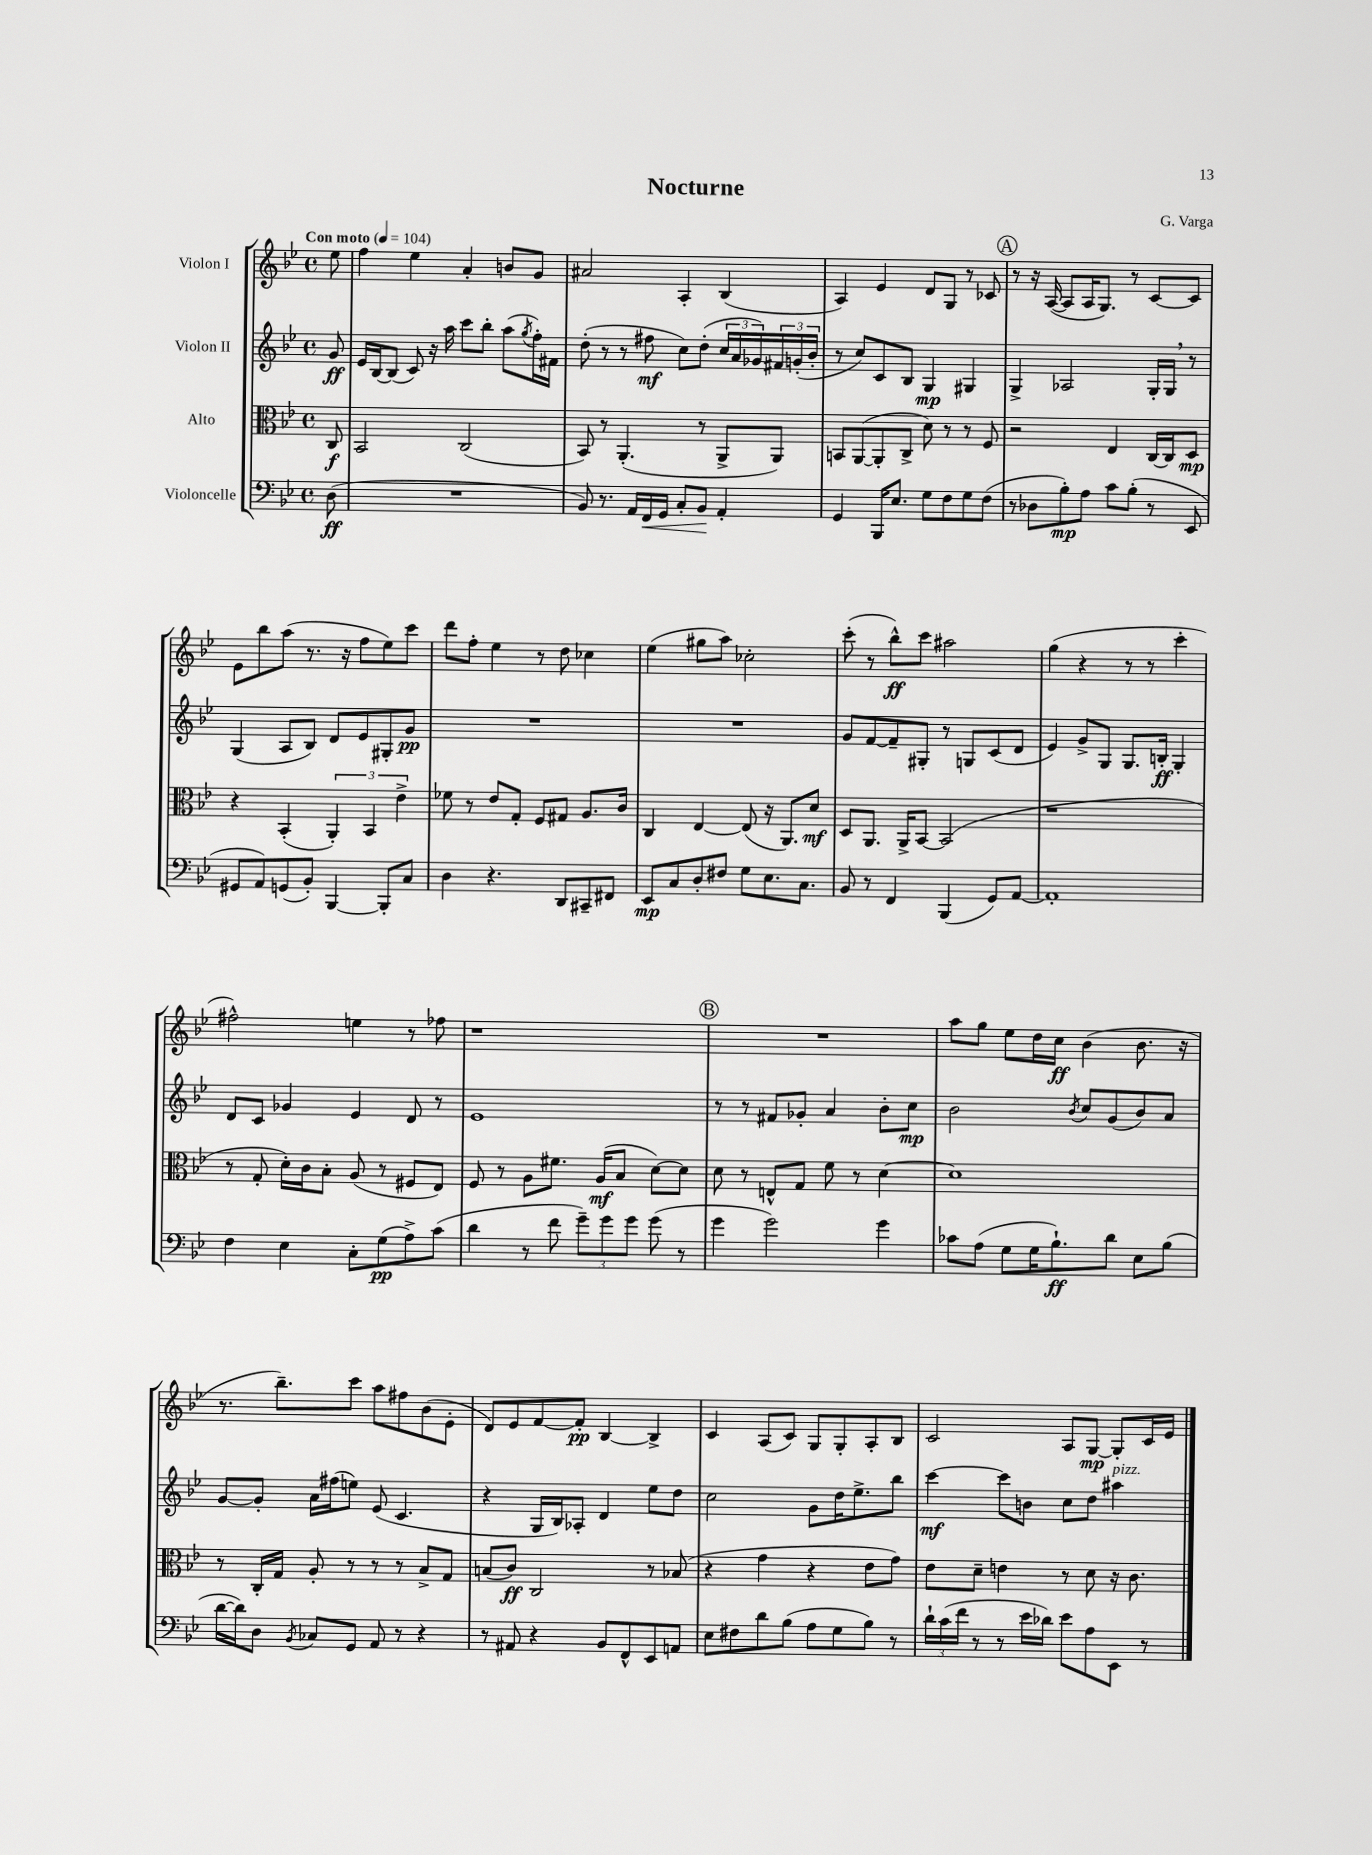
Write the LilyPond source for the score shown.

\header { title = "Nocturne" composer = "G. Varga" }
<<
\new StaffGroup <<
\new Staff = "s0" \with { instrumentName = "Violon I" } {
    \clef treble \key bes \major \defaultTimeSignature \time 4/4 \partial 8 \tempo "Con moto" 4 = 104
    ees''8 |
    f''4 ees''4 a'4-. b'8 g'8 |
    ais'2 a4-. bes4( |
    a4) ees'4 d'8 g8 r8 ces'8 |
    \mark \markup { \circle "A" } r8 r16 a16~( a8 a16 g8.) r8 c'8~ c'8 |
    ees'8 bes''8 a''8( r8. r16 f''8 ees''8) c'''8 |
    d'''8 f''8-. ees''4 r8 d''8 ces''4 |
    ees''4( gis''8 a''8) ces''2-. |
    c'''8-.( r8 bes''8-^\ff) c'''8 ais''2 |
    g''4( r4 r8 r8 c'''4-. |
    fis''2-^) e''4 r8 fes''8 |
    r1 |
    \mark \markup { \circle "B" } R1 |
    a''8 g''8 ees''8 d''16 c''16\ff bes'4( bes'8. r16 |
    r8. bes''8.--) c'''8 a''8 fis''8 bes'8( ees'8-. |
    d'8) ees'8 f'8~ f'8-.\pp bes4~ bes4-> |
    c'4 a8( c'8) g8 g8-. a8-. bes8 |
    c'2 a8 g8~\mp g8-. c'16 ees'16 \bar "|." |
}
\new Staff = "s1" \with { instrumentName = "Violon II" } {
    \clef treble \key bes \major \defaultTimeSignature \time 4/4 \partial 8
    g'8\ff |
    ees'16 bes16~ bes8( c'8) r16 a''16 c'''8 bes''8-. a''8( \acciaccatura { g''8 } f''16-.) fis'16 |
    d''8-.( r8 r8 fis''8\mf c''8) d''8-.( \tuplet 3/2 { c''16 a'16 ges'16) } \tuplet 3/2 { fis'16 g'16-.( bes'16-. } |
    r8 c''8) c'8 bes8 g4\mp gis4 |
    \mark \markup { \circle "A" } g4-> aes2 g16-. g16 \breathe r8 |
    g4( a8 bes8) d'8 ees'8 gis8-. g'8\pp |
    R1 |
    R1 |
    g'8 f'8~ f'8-- gis8-. r8 g8 c'8( d'8 |
    ees'4) g'8-> g8 g8. b16-.\ff g4-. |
    d'8 c'8 ges'4 ees'4 d'8 r8 |
    ees'1 |
    \mark \markup { \circle "B" } r8 r8 fis'8 ges'8-. a'4 bes'8-. c''8\mp |
    bes'2 \acciaccatura { bes'8 } c''8 g'8( bes'8) a'8 |
    g'8~ g'8-. a'16 fis''16( e''8) ees'8( c'4. |
    r4 g16 bes16) aes8-. d'4 ees''8 d''8 |
    c''2 g'8 d''16 ees''8.-> bes''8 |
    c'''4~\mf c'''8 b'8 c''8 d''8 ais''4^\markup { \italic "pizz." } \bar "|." |
}
\new Staff = "s2" \with { instrumentName = "Alto" } {
    \clef alto \key bes \major \defaultTimeSignature \time 4/4 \partial 8
    c8\f |
    bes,2 c2( |
    bes,8) r8 a,4.-.( r8 a,8-> a,8) |
    b,8 a,8~( a,8-. c8-> d'8) r8 r8 f8 |
    \mark \markup { \circle "A" } r2 ees4 c16~ c16 d8\mp |
    r4 bes,4-.( \tuplet 3/2 { a,4-.) bes,4 ees'4-> } |
    fes'8 r8 ees'8 g8-. f8 gis8 a8. c'16 |
    c4 ees4~ ees8( r16 a,8.) d'8\mf |
    d8 a,8. a,16-> bes,8~ bes,2( |
    r1 |
    r8 g8-. d'16-.) c'16 bes8-. a8( r8 fis8 ees8) |
    f8 r8 a8 fis'8. a16\mf( bes8 d'8~) d'8 |
    \mark \markup { \circle "B" } d'8 r8 e8-^ g8 f'8 r8 d'4~ |
    d'1 |
    r8 c16-. g16 a8-. r8 r8 r8 bes8-> g8 |
    b8( c'8\ff) c2 r8 bes8( |
    r4 g'4 r4 ees'8 g'8) |
    ees'8 d'8-- e'4 r8 d'8 r16 c'8. \bar "|." |
}
\new Staff = "s3" \with { instrumentName = "Violoncelle" } {
    \clef bass \key bes \major \defaultTimeSignature \time 4/4 \partial 8
    d8\ff( |
    R1 |
    bes,8) r8. a,16 f,16\< g,16 c8-. bes,8\! a,4-. |
    g,4 bes,,16 ees8. g8 f8 g8 f8( |
    \mark \markup { \circle "A" } r8 des8 bes8-.\mp) a8 c'8 bes8-.( r8 ees,8 |
    gis,8 a,8) g,8( bes,8-.) bes,,4~ bes,,8-. c8 |
    d4 r4. d,8 cis,8-- fis,8 |
    ees,8\mp c8 d8-. fis8 g8 ees8. c8. |
    bes,8 r8 f,4 bes,,4( g,8) a,8~ |
    a,1-. |
    f4 ees4 c8-. g8\pp( a8->) c'8( |
    d'4 r8 f'8 \tuplet 3/2 { g'8--) g'8 g'8 } g'8( r8 |
    \mark \markup { \circle "B" } g'4 g'2) g'4 |
    ces'8 a8( g8 g16 bes8.-!\ff) d'8 ees8 bes8( |
    d'16~ d'16) d8 \acciaccatura { bes,8 } ces8 g,8 a,8 r8 r4 |
    r8 ais,8 r4 bes,8 f,8-^ ees,8 a,8 |
    ees8 fis8 d'8 bes8( a8 g8 bes8) r8 |
    \tuplet 3/2 { d'16-! c'16( f'16 } r8 r8 ees'16 des'16) ees'8 a8 ees,8 r8 \bar "|." |
}
>>
>>
\layout { \context { \Score \remove "Bar_number_engraver" } }
